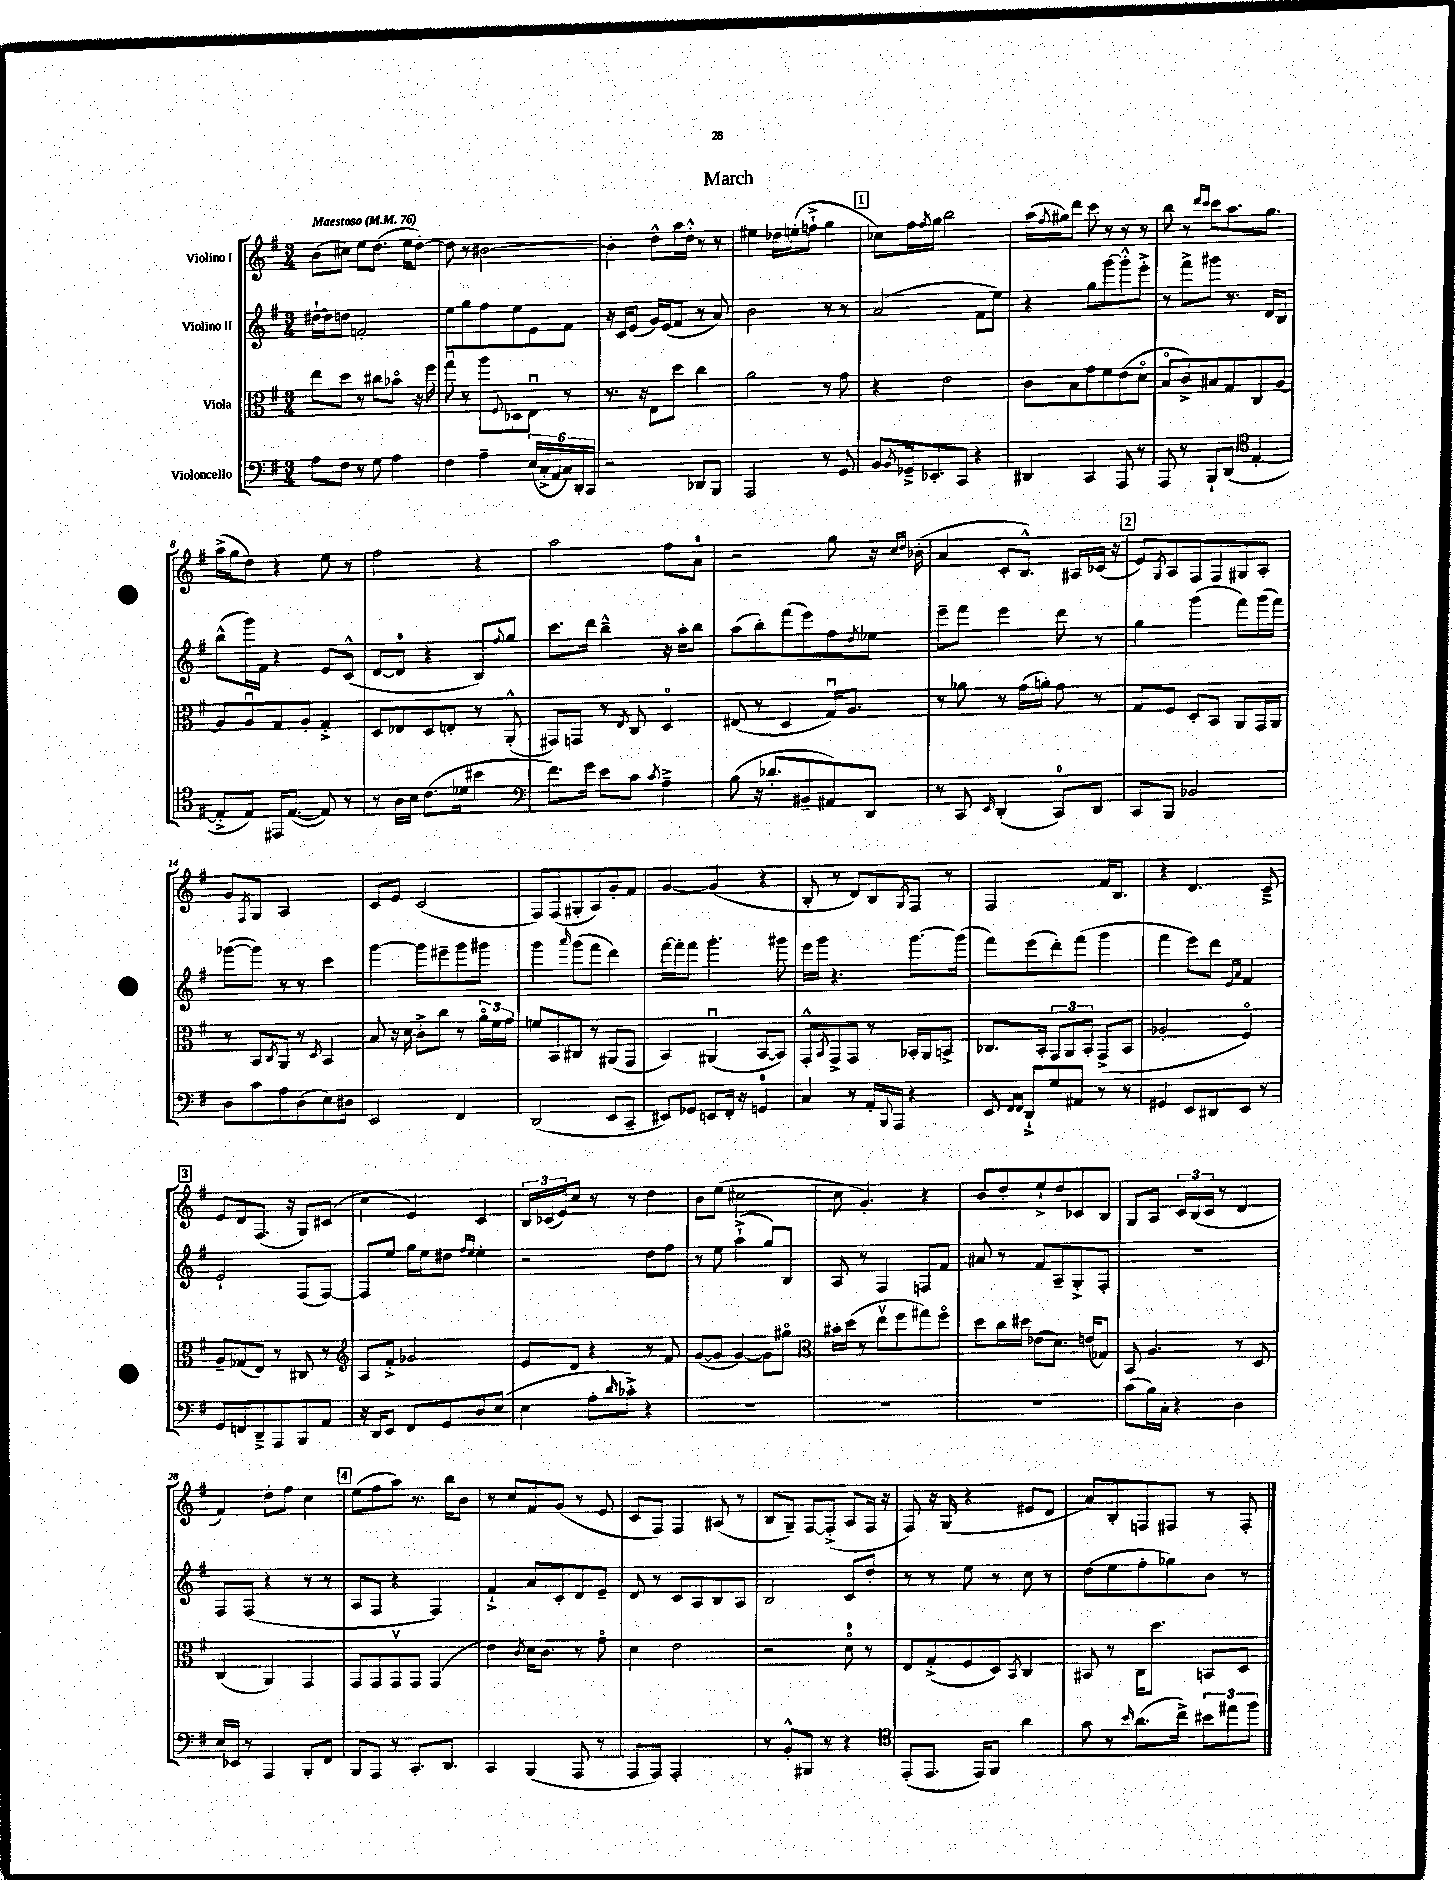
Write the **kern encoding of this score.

**kern	**kern	**kern	**kern
*staff4	*staff3	*staff2	*staff1
*clefF4	*clefC3	*clefG2	*clefG2
*k[f#]	*k[f#]	*k[f#]	*k[f#]
*M3/4	*M3/4	*M3/4	*M3/4
*MM76	*MM76	*MM76	*MM76
8A	8ee	[16dd#`	(8b
.	.	16dd#]	.
8F#	8dd	8dd	8cc#)
8r	8r	2f'	8ee
8G	8cc#	.	(8.dd
4A	8b-o	.	.
.	.	.	16ee
.	16r	.	[8dd')
.	16ff#	.	.
=	=	=	=
4F#	8ggu	8ee	8dd]
.	8r	8gg	8r
4A~	8aa	8ff#	[2b#
.	8qqF#	.	.
.	8D-	8ee	.
(24E	8Eu	8e	.
24C'^	.	.	.
24AA	.	.	.
24C)	8r	8f#	.
24DD'	.	.	.
24CC	.	.	.
=	=	=	=
2r	8.r	16r	4b#']
.	.	16c	.
.	.	(8e	.
.	16r	.	.
.	8E	16g)	8dd^^
.	.	(16e	.
.	8dd	8f#	16aa
.	.	.	16dd'^^
8DD-	4cc	8r	8r
8BBB	.	8a)	8r
=	=	=	=
2AAA	2a	2b	4ee#
.	.	.	16dd-
.	.	.	(16ee'
.	.	.	8ff`^
8r	8r	8r	4gg
8GG	8g	8r	.
=	=	=	=
8BB	4r	(2a	8cc-)
8qBB	.	.	.
16GG-~^	.	.	16ff#
.	.	.	8qff#
8.EE-'	.	.	16gg
.	2e	.	2bb
8CC	.	.	.
4r	.	8f#	.
.	.	8ee)	.
=	=	=	=
4DD#	8c	4r	(16aa
.	.	.	8qff#
.	.	.	16gg#)
.	8B	.	8ddd
4CC	8g	8gg	8ccc
.	8f#	[8ggg	8r
8AAA	(8e	8ggg'^^]	8r
8r	8do	8eee'^	8r
=	=	=	=
8AAA	8Bo	8r	8bb
8r	8c^)	8fff#^	8r
.	.	.	16qqddd
.	.	.	16qqccc
8BBB`	8B#	8ggg#	8ccc
(8DD	8G	8.r	8.aa
*clefC4	*	*	*
[4E'	8C	.	.
.	.	16d	8.gg
.	[8A	8B	.
=	=	=	=
8E'^]	8A]	(8bb^^	(16aa^
.	.	.	16gg
8E)	8Au	16ggg)	8dd)
.	.	16f#	.
16EE#	8G	4r	4r
([8.E	.	.	.
.	8A'	.	.
8E])	4G'^	8e	8ee
8r	.	(8c^^	8r
=	=	=	=
8r	8D	[8d	2ff#
16A	8E-	8d]	.
16B	.	.	.
(8.c	8D	4r	.
.	8E'	.	.
16d-	.	.	.
4b#	8r	8B)	4r
.	.	8qqff#	.
.	(8AA'^^	8gg	.
=	=	=	=
*clefF4	*	*	*
8.f#)	8GG#)	8.ccc	2aa
.	8GG	.	.
16g	.	16ddd	.
8e	8r	4bb~^^	.
.	8qE	.	.
8c	8C	.	.
8qc	.	.	.
4A~^	4Do	16r	8ff#
.	.	16aa'	.
.	.	8bb	8a
=	=	=	=
(8B	(8E#	(8aa	2r
16r	8r	8bb')	.
8.d-'	.	.	.
.	4D	(8fff#	.
8BB#~	.	8eee)	.
8AA#)	16Gu)	8ff#	8gg
.	8.A	.	.
.	.	8qdd	.
8DD	.	8ee-	16r
.	.	.	16qqcc
.	.	.	16qqdd
.	.	.	(16b-'
=	=	=	=
8r	8r	8eee~	4a
8CC	8a-	8fff#	.
16qqEE	.	.	.
(4DD'	8r	4eee	8c'
.	(16g	.	8.B^^)
.	16a')	.	.
8CC)	8g	8ddd	.
.	.	.	16A#
8DD	8r	8r	(16c-
.	.	.	16r
=	=	=	=
8CC	8G	4gg	8e)
.	.	.	8qG
8BBB	8F#	.	8A
2BB-	8D'	(4ggg	8F#
.	8BB	.	8F#
.	8AA	8fff#)	8G#
.	16GG	(16ggg	8A'
.	16AA	16fff#)	.
=	=	=	=
8D	8r	([8ggg-	8g
.	.	.	8qF#
8c	8BB	8ggg-])	8G
.	8qC	.	.
8A	8AA	8r	2A
(8D	8r	8r	.
.	8qD	.	.
8E)	4BB	4ccc	.
8D#	.	.	.
=	=	=	=
2EE	8B	[4ggg	8c
.	16r	.	8e
.	16d	.	.
.	8c'^	8ggg]	(2c
.	8cc	8eee#~	.
4FF#	8r	8ggg	.
.	24ao	8ggg#	.
.	24f#	.	.
.	24g	.	.
=	=	=	=
(2DD	8f	4ggg	8F#)
.	8BB	.	(8F#
.	.	16qqaaa	.
.	8C#	(8ggg	8G#'
.	8r	8fff#	8A)
8EE	(8AA#	4ddd)	8g'
8CC~	8GG	.	8f#
=	=	=	=
8EE#)	4BB)	[16fff#	[4g
.	.	16fff#']	.
8GG-	.	8fff#	.
8EE	(4AA#u	4.ggg'	(4g]
16FF#'	.	.	.
16r	.	.	.
4GG	[8BB	.	4r
.	8BB])	8ggg#	.
=	=	=	=
4C	8GG'^^	16eee	8B'
.	.	16ggg	.
.	8qBB	.	.
.	8GG^	4.r	8r
8r	8GG	.	8d)
16AA'	8r	.	8B
8qqBBB	.	.	.
16AAA	.	.	.
.	.	.	8qG
4r	16BB-'	[8.ggg	8F#
.	16AA	.	.
.	8BB^	.	8r
.	.	(16ggg]	.
=	=	=	=
8EE	8.C-	8fff#)	2F#
16qqFF#	.	.	.
16qqFF#	.	.	.
8DD`^	.	(8eee	.
.	16BB'	.	.
8G	12GG	8ddd')	.
.	12AA	.	.
8AA#	.	(8fff#	.
.	12BB'	.	.
8r	(8GG^	4ggg	16f#
.	.	.	8.B
8r	8BB	.	.
=	=	=	=
4GG#	2A-'	4fff#	4r
8EE	.	8eee)	4.d
8DD#	.	8ddd	.
.	.	16qqe	.
.	.	16qqa	.
8EE	4F#o)	4f#	.
8r	.	.	8c~^
=	=	=	=
8GG	8A~	2e`	8e
8FF	(8G-	.	8d
8DD~^	8E)	.	(8.F#
8AAA	8r	.	.
.	.	.	16r
8BBB	8C#	(8F#	8G)
8AA	8r	[8F#)	(8c#
=	=	=	=
*	*clefG2	*	*
16r	8A	8F#]	4cc
16DD	.	.	.
8EE	8f#'^	8ee	.
8FF#	2g-	16gg	4e)
.	.	16ee	.
8GG	.	8dd#	.
.	.	16qqff#	.
.	.	16qqee	.
8D	.	4ee'	4c
(8E	.	.	.
=	=	=	=
4E	8e	2r	24B
.	.	.	(24c-
.	.	.	24e)
.	8d	.	8cc
8A'	4r	.	8r
16qqd	.	.	.
8c-'^)	.	.	8r
4r	8r	8dd	4dd
.	8f#	8ff#	.
=	=	=	=
2.r	([8g	8r	8b
.	8g]	8ee	(8ee
.	[4g)	(4aa`^	[2cc#
.	8g]	8gg)	.
.	8gg#o	8B	.
=	=	=	=
*	*clefC3	*	*
2.r	16b#'	8A	8cc#]
.	(16dd	.	.
.	8r	8r	4.g')
.	8eev	4F#	.
.	8ff#	.	.
.	8gg#)	8F	4r
.	8ff#o	8f#	.
=	=	=	=
2.r	8dd	8a#	8b
.	16cc	8r	8dd'
.	16dd#	.	.
.	(8e-	8f#	8ee`^
.	8.d)	8A~	8dd
.	.	8G'^	8c-
.	(16e	.	.
.	8G-)	8F#'	8B
=	=	=	=
(8c	8BB	2.r	8G
16B)	4.A	.	8A
16C'	.	.	.
4r	.	.	24c
.	.	.	(24B
.	.	.	24c
.	.	.	8r
4D	8r	.	4d
.	8D	.	.
=	=	=	=
16E	(4C	8F#	4f#)
16EE-	.	.	.
8r	.	(8F#	.
4AAA	4AA)	4r	8dd'
.	.	.	8ff#
8BBB'	4GG	8r	4cc
8FF#	.	8r	.
=	=	=	=
8BBB	8GG	8A	(8ee
8AAA	8GG	8F#	8ff#
8r	8GGv	4r	8aa)
8.CC'	8GG	.	8.r
.	(4GG	4F#)	.
8.DD	.	.	16bb
.	.	.	8b
=	=	=	=
4CC	4e)	4f#`^	8r
.	.	.	8cc
.	8qc	.	.
(4BBB	16d	8a	8f#
.	8.c	.	.
.	.	8c'	(8g
8AAA	8r	8d	8r
8r	8go	8e~	8e
=	=	=	=
8AAA	4d	8d	8c
8AAA)	.	8r	8F#)
2AAA'	2e	8c	4F#
.	.	8A	.
.	.	8B	(8A#
.	.	8A	8r
=	=	=	=
8r	2r	2B	8B
8BB'^^	.	.	8G~)
8BBB#	.	.	[8F#
8r	.	.	(8F#'^]
4r	8do	8c	8A
.	8r	8dd'	16F#
.	.	.	16r
=	=	=	=
*clefC4	*	*	*
(8EE'	8E	8r	8F#)
8.EE	(8G'^	8r	16r
.	.	.	(16G
.	8F#	8ee	4r
16EE)	.	.	.
8FF#	8D)	8r	.
.	8qBB	.	.
4a	4C	8cc	8e#
.	.	8r	8d
=	=	=	=
8g	8BB#	(8dd	8a)
8r	8r	8ee	8B'
16qqb	.	.	.
(8.a	16C	8ff#'	8F
.	8.dd	.	.
.	.	8gg-)	8F#
16cc^)	.	.	.
12b#	8BB	8b	8r
12ee#	.	.	.
.	8D	8r	8F#'
12ff#	.	.	.
==	==	==	==
*-	*-	*-	*-
